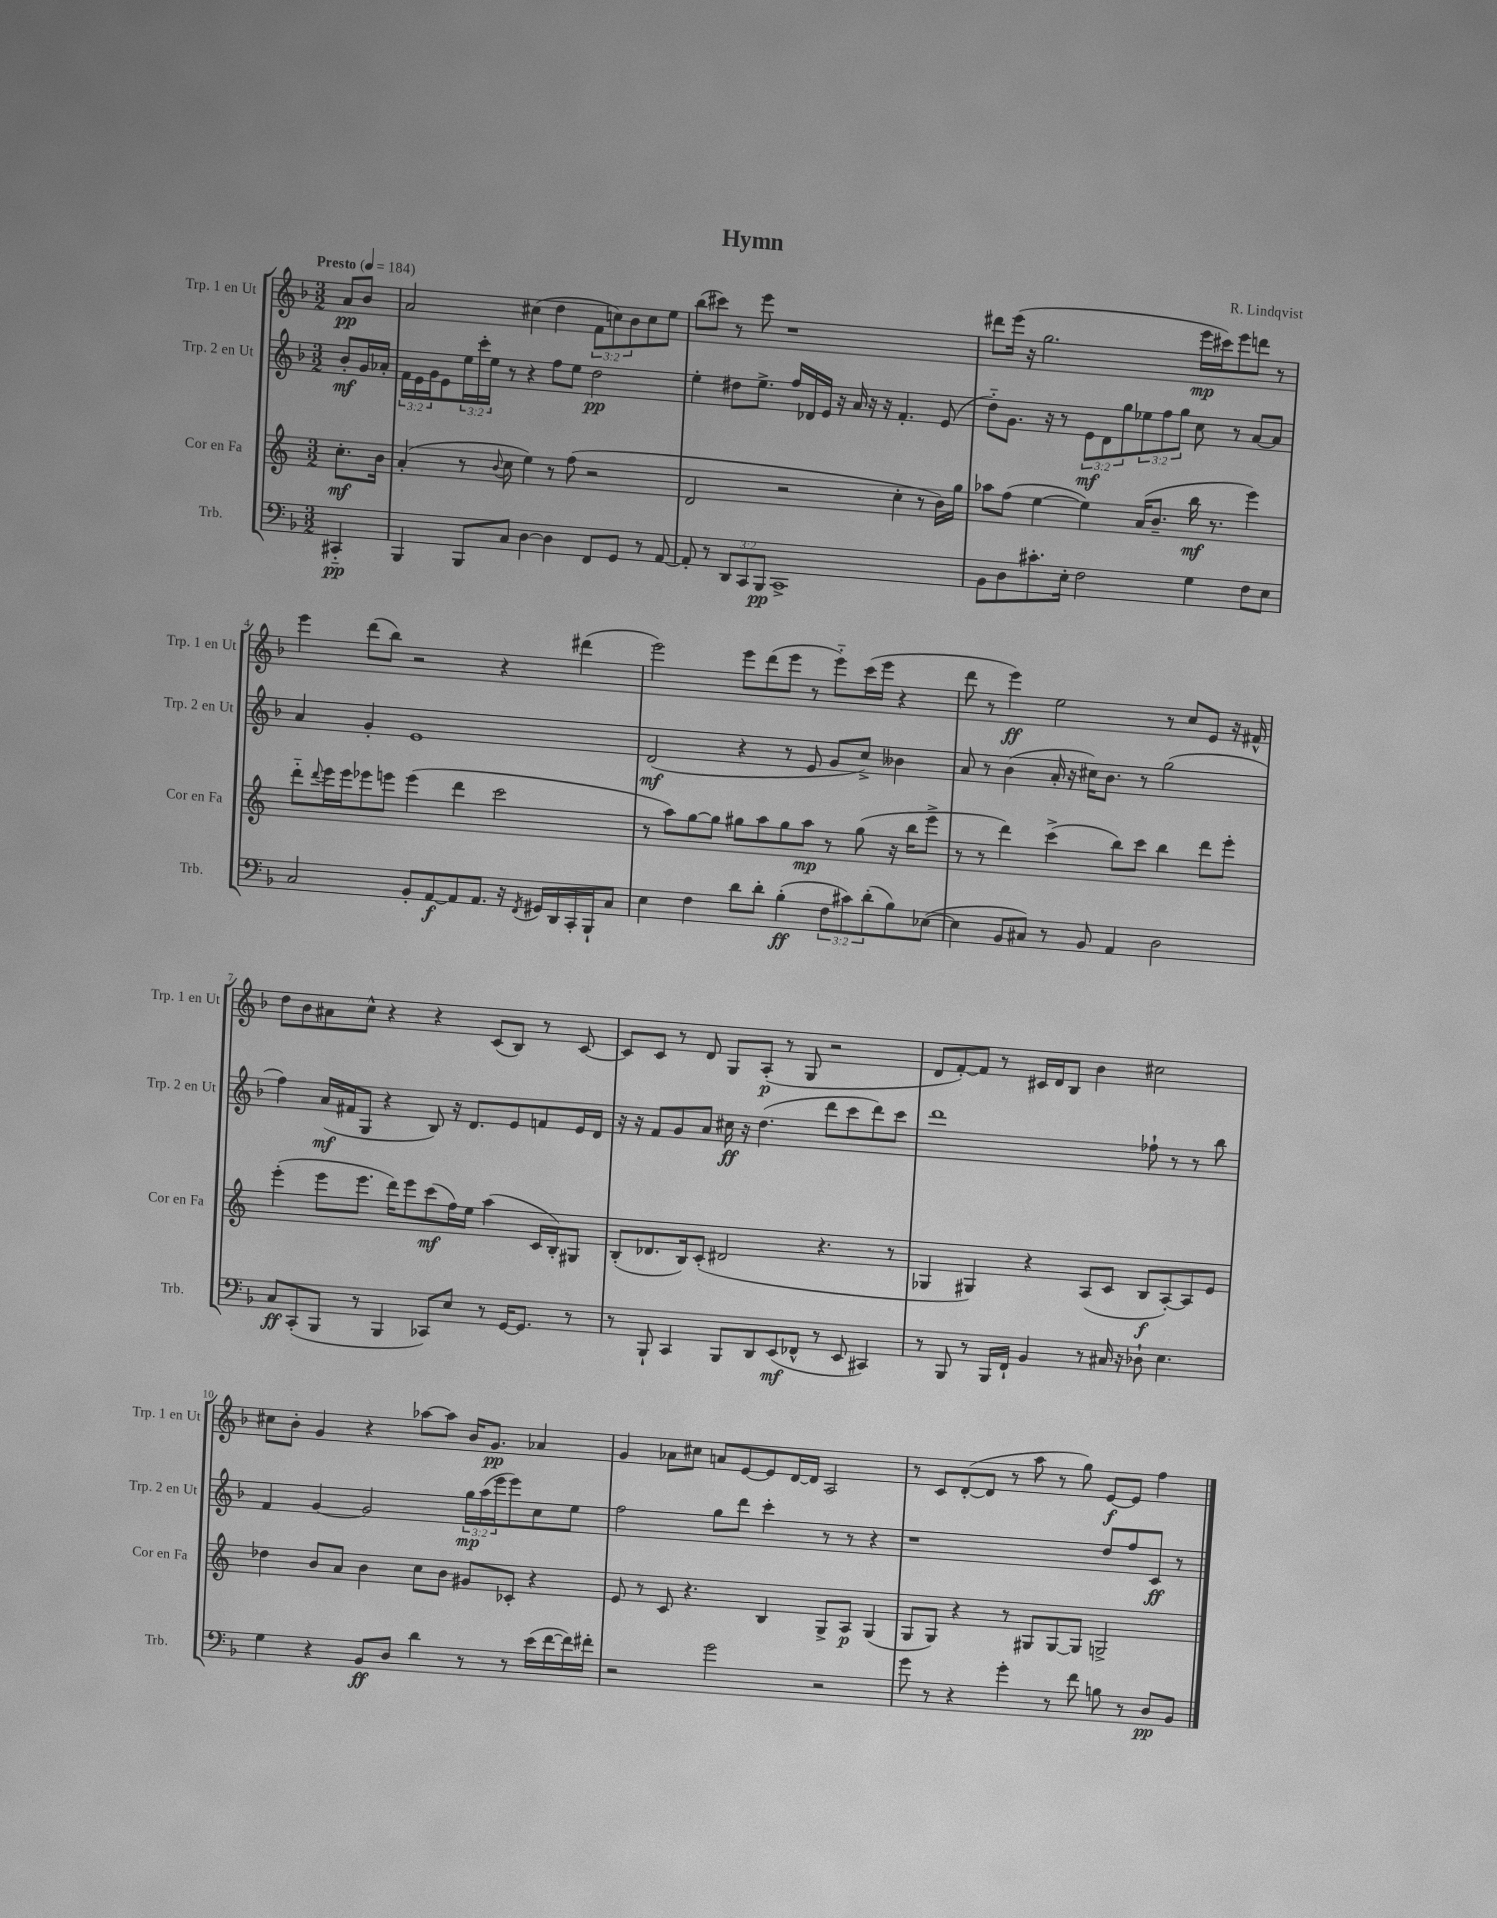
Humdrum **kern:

**kern	**kern	**kern	**kern
*staff4	*staff3	*staff2	*staff1
*clefF4	*clefG2	*clefG2	*clefG2
*k[b-]	*k[]	*k[b-]	*k[b-]
*M3/2	*M3/2	*M3/2	*M3/2
*MM184	*MM184	*MM184	*MM184
4CC#'~/	8.cc'\L	8b-'/L	8a/L
.	.	16g/L	8b-/J
.	16b\Jk	16a-'/JJ	.
=	=	=	=
4BBB-/	(4a'/	24f\LL	2a/
.	.	24e\	.
.	.	24g\J	.
.	.	8e\	.
8BBB-/L	8r	24ee\L	.
.	.	24ccc'\	.
.	.	24ee\JJ	.
.	8qqb/	.	.
8C/J	8cc\	8r	.
[4D\	4ee\)	4r	(4cc#\
4D\]	8r	8ff\L	4dd\
.	(8ff\	8ee\J	.
8FF/L	2r	2dd\	12f\L
.	.	.	12cc\)
8GG/J	.	.	.
.	.	.	12b-\
8r	.	.	8cc\
[8AA/	.	.	8ee\J
=	=	=	=
8AA'/]	2d/	4ee'\	(8bb-\L
8r	.	.	8ccc#\J)
12DD/L	.	8dd#\L	8r
12CC/	.	.	.
.	.	8.ee^\J	8eee\
12BBB-/J	.	.	.
1CC^	2r	.	1r
.	.	16ff/LL	.
.	.	16d-/	.
.	.	16e/JJ	.
.	.	16r	.
.	.	16a/	.
.	.	16r	.
.	.	16r	.
.	4cc'\	4.f'/	.
.	8r	.	.
.	16b\LL)	(8e/	.
.	16gg\JJ	.	.
=	=	=	=
8BB-\L	8aa-\L	8dd'~\L)	8ddd#\L
8D\	(8ff\J	8.g\J	(16eee\Jk
.	.	.	16r
8.c#'\	[4ee\	.	2.gg\
.	.	16r	.
.	.	8r	.
16E'\Jk	.	.	.
2F\	4ee\])	12e\L	.
.	.	12d\	.
.	.	12gg\	.
.	(16a/LK	12ee-\	.
.	8.b~/J	.	.
.	.	12ff\	.
.	.	12gg\J	.
4G\	16bb\	8cc\	16eee\LL
.	8.r	.	16ccc#\J)
.	.	8r	8eee\
8F\L	4eee\)	[8a/L	8ddd\J
8E\J	.	8a/]J	8r
=	=	=	=
2C/	8ddd'~\L	4a/	4eee\
.	8qqddd/	.	.
.	16eee\L	.	.
.	16eee\J	.	.
.	8eee-\	4g'/	(8ddd\L
.	8eee\J	.	8bb-\J)
8BB-'/L	(4eee\	1e	2r
[8AA/	.	.	.
8AA/]	4ddd\	.	.
8.AA/J	.	.	.
.	2ccc\	.	4r
16r	.	.	.
8qFF/	.	.	.
16GG#/LL	.	.	.
16DD/	.	.	.
16CC'/	.	.	(4ddd#\
16BBB-`/J	.	.	.
8C/J	.	.	.
=	=	=	=
4E\	8r	(2d/	2eee\)
.	8aa\L)	.	.
4F\	[8gg\	.	.
.	8gg\]J	.	.
8d\L	8gg#\L	4r	8eee\L
8d'\J	8aa\	.	(8ddd\
(4B-'\	8gg#\	8r	8eee\J
.	8aa\J	8e/	8r
12F\L	8r	8g/L	8eee'~\L)
12c#\)	.	.	.
.	(8gg#\	8cc^/J)	(16ccc\L
(12d'\	.	.	.
.	.	.	16eee\JJ
8B-\)	16r	4b--\	4r
.	16bb\LK	.	.
([8E-\J	8eee^\J	.	.
=	=	=	=
4E-\]	8r	8a/	8ddd\
.	8r	8r	8r
8BB-/L	4ddd\)	(4b-\	4eee\)
8C#/J)	.	.	.
8r	(4ccc^\	16a'/	2ee\
.	.	16r	.
8BB-/	.	16cc#\LK)	.
.	.	8.b-\J	.
4AA/	8bb\L)	.	.
.	8ccc\J	8r	.
2D\	4bb\	(2gg\	8r
.	.	.	8cc/L
.	8ddd\L	.	8e/J
.	8eee'\J	.	16r
.	.	.	16f#^^/
=	=	=	=
8C/L	(4eee'\	4ff\)	8dd\L
(8CC'/	.	.	8b-\
8BBB-/J	8eee\L	(16a/LL	8a#\
.	.	16f#/J	.
8r	8.eee\J	8G/J	8cc^^\J
4BBB-/	.	4r	4r
.	16ddd\LK)	.	.
.	8eee\	.	.
8CC-/L)	(8ccc\	8B-/)	4r
8E/J	16ff\L)	16r	.
.	16ee\JJ	8.d/L	.
8r	(4aa\	.	(8c/L
[16GG/LK	.	8e/	8B-/J)
8.GG/]J	.	.	.
.	16c/LL	8f/	8r
.	16B'/J)	.	.
8r	8G#/J	16e/L	[8c/
.	.	16d/JJ	.
=	=	=	=
8r	(8B'/L	16r	8c/]L
.	.	16r	.
8BBB-`/	8.d-/	8f/L	8c/J
4CC/	.	8g/	8r
.	16B/k)	.	.
.	(8c'/J	8a/J	8d/
8BBB-/L	2d#/	16cc#\	8G/L
.	.	16r	.
8DD/	.	(4.dd\	(8A'/J
(8EE/	.	.	8r
8FF-^^/J	.	.	8G/
8r	4.r	8ddd\L	2r
8EE/	.	8ccc\	.
4CC#/)	.	8ddd\)	.
.	8r	8ccc\J	.
=	=	=	=
8r	4G-/	1ddd	8d/L
8BBB-/	.	.	[8f'/)
8r	4G#/)	.	8f/]J
16BBB-/LL	.	.	8r
16FF`/JJ	.	.	.
4BB-/	4r	.	16c#/LL
.	.	.	16d/J
.	.	.	8B-/J
8r	(8A/L	.	4b-\
16C#/	8c/J	.	.
16r	.	.	.
8D-`\	8B/L	8ff-`\	2cc#\
4.E\	[8A'/)	8r	.
.	8A/]	8r	.
.	8e/J	8bb-\	.
=	=	=	=
4G\	4dd-\	4f/	8cc#\L
.	.	.	8b-'\J
4r	8b/L	[4g/	4g/
.	8a/J	.	.
8BB-/L	4b\	2g/]	4r
8D/J	.	.	.
4d\	8cc\L	.	[8aa-\L
.	8b\J	.	8aa-\]J
8r	8g#/L	24gg\LL	16b-/LK
.	.	(24aa\	.
.	.	.	8.g/J
.	.	24eee\J	.
8r	8c-'/J	8eee\)	.
(16e\LL	4r	8cc\	4a-/
[16f\	.	.	.
16f\])	.	8ee\J	.
16f#'\JJ	.	.	.
=	=	=	=
2r	8e/	2ff\	4g/
.	8r	.	.
.	8c/	.	8a-\L
.	4.r	.	8cc#\J
2g\	.	8gg\L	8a/L
.	.	8ddd\J	[8e/
.	4B/	4ccc'\	8e/]
.	.	.	[16d/L
.	.	.	16d/]JJ
2r	8G^/L	8r	2A/
.	8A/J	8r	.
.	(4G/	4r	.
=	=	=	=
8g\	8G/L	1r	8r
8r	8G/J)	.	8c/L
4r	4r	.	([8d'/
.	.	.	8d/]J
4g'\	8r	.	8r
.	8G#/L	.	8aa\
8r	[8G#/	.	8r
8f\	8G#/]J	.	8gg\)
8B\	2G^/	8dd/L	[8e/L
8r	.	8ff/	8e/]J
8D/L	.	8c/J	4ff\
8BB-/J	.	8r	.
==	==	==	==
*-	*-	*-	*-
